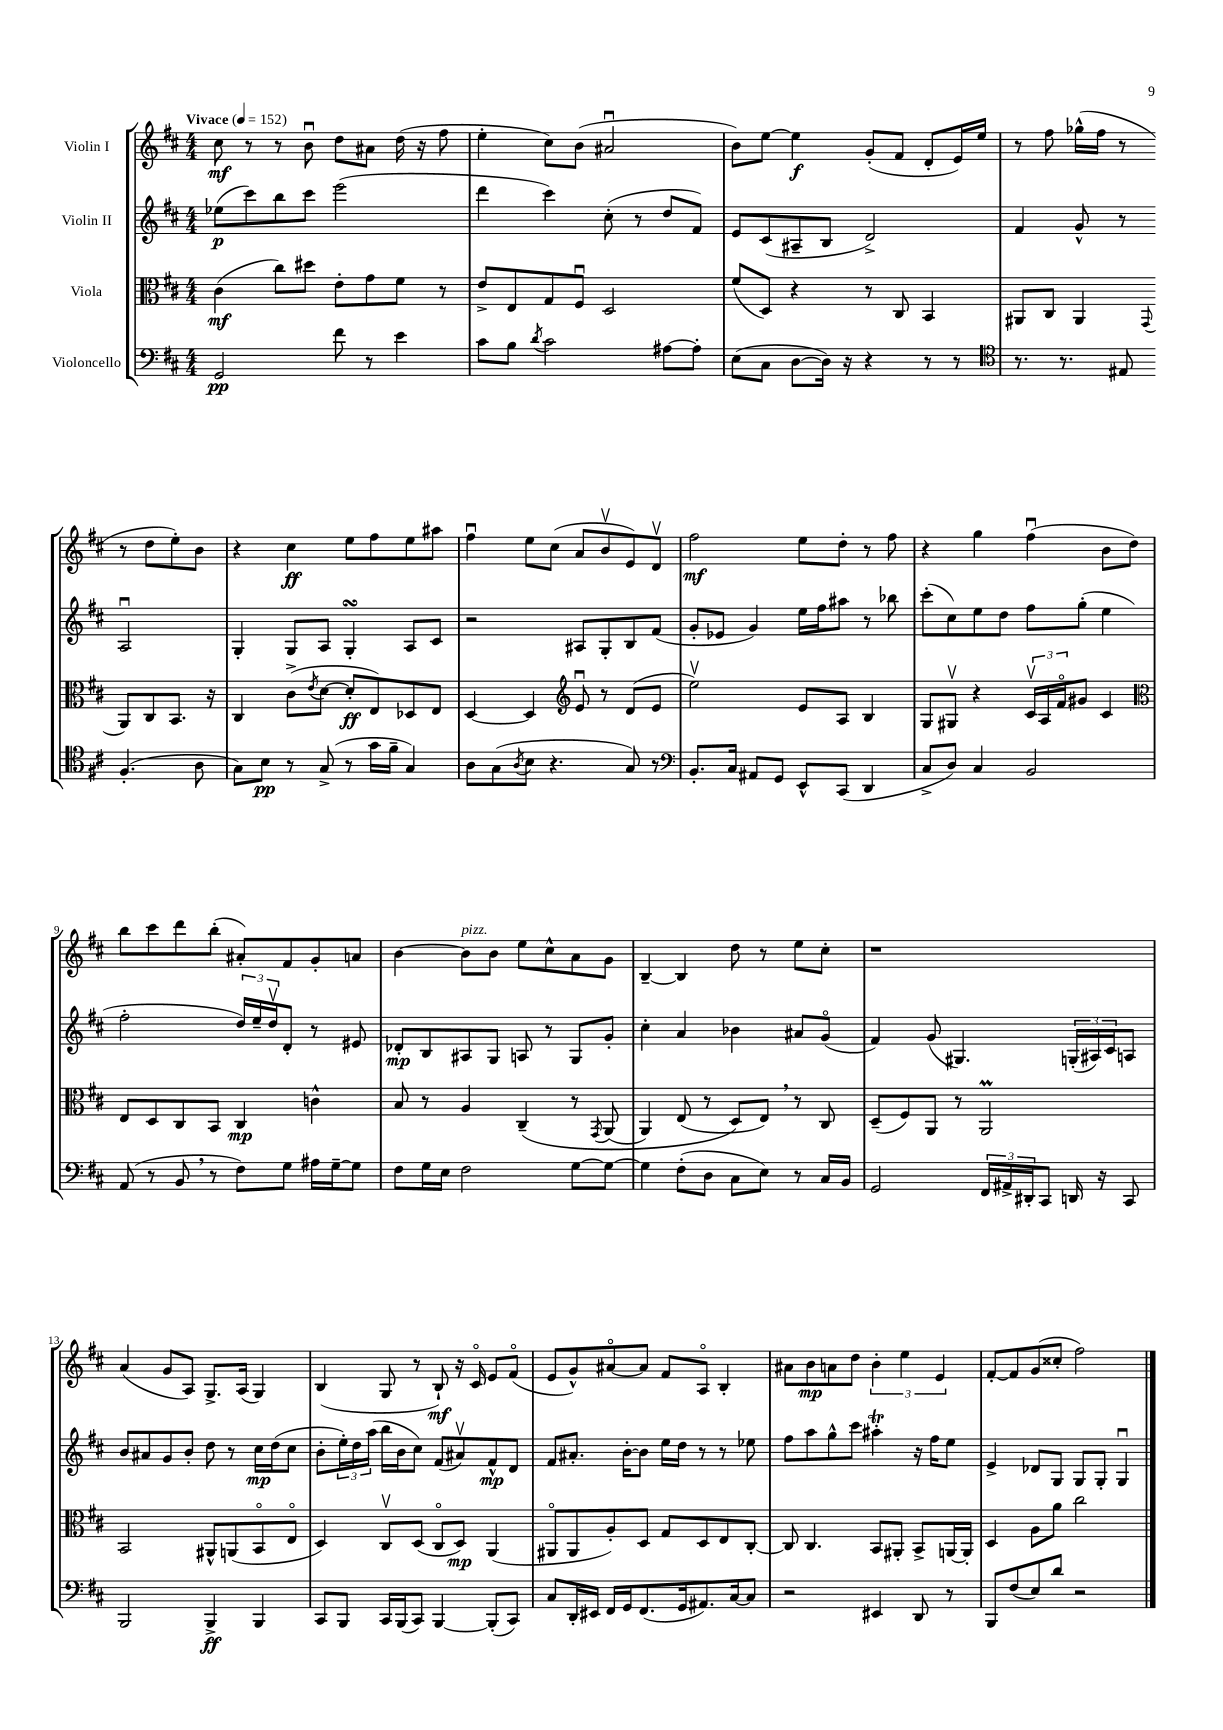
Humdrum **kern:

**kern	**dynam	**kern	**dynam	**kern	**dynam	**kern	**dynam
*part4	*part4	*part3	*part3	*part2	*part2	*part1	*part1
*staff4	*staff4	*staff3	*staff3	*staff2	*staff2	*staff1	*staff1
*I"Violoncello	*	*I"Viola	*	*I"Violin II	*	*I"Violin I	*
*clefF4	*	*clefC3	*	*clefG2	*	*clefG2	*
*k[f#c#]	*	*k[f#c#]	*	*k[f#c#]	*	*k[f#c#]	*
*M4/4	*	*M4/4	*	*M4/4	*	*M4/4	*
*MM152	*	*MM152	*	*MM152	*	*MM152	*
=1	=1	=1	=1	=1	=1	=1	=1
!	!	!	!	!	!	!LO:TX:a:B:t=Vivace	!
2GG/	pp	(4c#\	mf	(8ee-X\L	p	8cc#\	mf
.	.	.	.	8ccc#\)	.	8r	.
.	.	8cc#\L)	.	8bb\	.	8r	.
.	.	8dd#X\J	.	8ccc#\J	.	8bu\	.
8f#\	.	8e'\L	.	(2eee\	.	8dd\L	.
8r	.	8g\	.	.	.	8a#X\J	.
4e\	.	8f#\J	.	.	.	(16dd\	.
.	.	.	.	.	.	16r	.
.	.	8r	.	.	.	8ff#\	.
=2	=2	=2	=2	=2	=2	=2	=2
8c#\L	.	8e^/L	.	4ddd\	.	4ee'\	.
8B\J	.	8E/	.	.	.	.	.
8qd/	.	.	.	.	.	.	.
2c#\	.	8G/	.	4ccc#\)	.	8cc#\L)	.
.	.	8F#u/J	.	.	.	(8b\J	.
.	.	2D/	.	(8cc#'\	.	2a#Xu/	.
.	.	.	.	8r	.	.	.
[8A#X\L	.	.	.	8dd/L	.	.	.
8A#'\J]	.	.	.	8f#/J)	.	.	.
=3	=3	=3	=3	=3	=3	=3	=3
(8E\L	.	(8f#/L	.	8e/L	.	8b\L)	.
8C#\J	.	8D/J)	.	(8c#/	.	[8ee\J	.
[8D\L	.	4r	.	8A#X~/	.	4ee\]	f
16D\Jk])	.	.	.	8B/J	.	.	.
16r	.	.	.	.	.	.	.
4r	.	8r	.	2d^/)	.	(8g'/L	.
.	.	8C#/	.	.	.	8f#/J	.
8r	.	4BB/	.	.	.	8d'/L	.
8r	.	.	.	.	.	16e/L)	.
.	.	.	.	.	.	16ee/JJ	.
=4	=4	=4	=4	=4	=4	=4	=4
*clefC4	*	*	*	*	*	*	*
8.r	.	8AA#X/L	.	4f#/	.	8r	.
.	.	8C#/J	.	.	.	8ff#\	.
8.r	.	.	.	.	.	.	.
.	.	4AA#/	.	8g^^/	.	(16gg-X^^\LL	.
.	.	.	.	.	.	16ff#\JJ	.
8E#X/	.	.	.	8r	.	8r	.
.	.	8qqGG/	.	.	.	.	.
(4.F#'/	.	8AA#/L	.	2Au/	.	8r	.
.	.	8C#/	.	.	.	8dd\L	.
.	.	8.BB/J	.	.	.	8ee'\)	.
8A\	.	.	.	.	.	8b\J	.
.	.	16r	.	.	.	.	.
!!LO:LB:g=z
=5	=5	=5	=5	=5	=5	=5	=5
8G\L)	.	4C#/	.	4G'/	.	4r	.
8B\J	pp	.	.	.	.	.	.
8r	.	(8c#^\L	.	8G/L	.	4cc#\	ff
.	.	8qe/	.	.	.	.	.
(8G^/	.	[8d\J	.	8A/J	.	.	.
8r	.	8d'/L]	ff	4GsSSs'/	.	8ee\L	.
16g\LL	.	8E/)	.	.	.	8ff#\	.
16f#~\JJ	.	.	.	.	.	.	.
4G/)	.	8D-X/	.	8A/L	.	8ee\	.
.	.	8E/J	.	8c#/J	.	8aa#X\J	.
=6	=6	=6	=6	=6	=6	=6	=6
8A\L	.	[4D/	.	2r	.	4ff#u\	.
(8G\	.	.	.	.	.	.	.
8qA/	.	.	.	.	.	.	.
8B\J	.	4D/]	.	.	.	8ee\L	.
4.r	.	.	.	.	.	(8cc#\J	.
*	*	*clefG2	*	*	*	*	*
.	.	8eu/	.	8A#X/L	.	8a/L	.
.	.	8r	.	8G'/	.	8bv/	.
8G/)	.	(8d/L	.	8B/	.	8e/)	.
8r	.	8e/J	.	(8f#/J	.	8dv/J	.
=7	=7	=7	=7	=7	=7	=7	=7
*clefF4	*	*	*	*	*	*	*
8.BB'/L	.	2eev\)	.	8g'/L	.	2ff#\	mf
.	.	.	.	8e-X/J	.	.	.
16C#/Jk	.	.	.	.	.	.	.
8AA#X/L	.	.	.	4g/)	.	.	.
8GG/J	.	.	.	.	.	.	.
8EE^^/L	.	8e/L	.	16ee\LL	.	8ee\L	.
.	.	.	.	16ff#\J	.	.	.
(8CC#/J	.	8A/J	.	8aa#X\J	.	8dd'\J	.
4DD/	.	4B/	.	8r	.	8r	.
.	.	.	.	8bb-X\	.	8ff#\	.
=8	=8	=8	=8	=8	=8	=8	=8
8C#^/L	.	8G/L	.	(8ccc#'\L	.	4r	.
8D/J)	.	8G#Xv/J	.	8cc#\)	.	.	.
4C#/	.	4r	.	8ee\	.	4gg\	.
.	.	.	.	8dd\J	.	.	.
2BB/	.	24c#v/LL	.	8ff#\L	.	(4ff#u\	.
.	.	24A/	.	.	.	.	.
.	.	24f#/J	.	.	.	.	.
.	.	8g#X/J	.	(8gg'\J	.	.	.
.	.	4c#/	.	4ee\	.	8b\L	.
.	.	.	.	.	.	8dd\J)	.
!!LO:LB:g=z
=9	=9	=9	=9	=9	=9	=9	=9
*	*	*clefC3	*	*	*	*	*
(8AA/	.	8E/L	.	2ff#'\	.	8bb\L	.
8r	.	8D/	.	.	.	8ccc#\	.
8BB,/	.	8C#/	.	.	.	8ddd\	.
8r	.	8BB/J	.	.	.	(8bb'\J	.
8F#\L)	.	4C#/	mp	24dd/LL)	.	8a#X'/L)	.
.	.	.	.	24ee~/	.	.	.
.	.	.	.	24ddv/J	.	.	.
8G\J	.	.	.	8d'/J	.	8f#/	.
16A#X\LL	.	4cn^^\	.	8r	.	8g'/	.
[16G~\J	.	.	.	.	.	.	.
8G\J]	.	.	.	8e#X/	.	8an/J	.
=10	=10	=10	=10	=10	=10	=10	=10
8F#\L	.	8B/	.	8d-X'/L	mp	[4b\	.
16G\L	.	8r	.	8B/	.	.	.
16E\JJ	.	.	.	.	.	.	.
!	!	!	!	!	!	!LO:TX:a:i:t=pizz.	!
2F#\	.	4A/	.	8A#X/	.	8b\L]	.
.	.	.	.	8G/J	.	8b\J	.
.	.	(4C#~/	.	8An/	.	8ee\L	.
.	.	.	.	8r	.	8cc#^^\	.
[8G\L	.	8r	.	8G/L	.	8a\	.
.	.	8qGG/	.	.	.	.	.
8G\J_	.	(8AA/	.	8g'/J	.	8g\J	.
=11	=11	=11	=11	=11	=11	=11	=11
4G\]	.	4AA/)	.	4cc#'\	.	[4B~/	.
(8F#'\L	.	(8E/	.	4a/	.	4B/]	.
8D\J	.	8r	.	.	.	.	.
8C#\L	.	8D/L)	.	4b-X\	.	8dd\	.
8E\J)	.	8E,/J)	.	.	.	8r	.
8r	.	8r	.	8a#X/L	.	8ee\L	.
16C#/LL	.	8C#/	.	(8g/J	.	8cc#'\J	.
16BB/JJ	.	.	.	.	.	.	.
=12	=12	=12	=12	=12	=12	=12	=12
2GG/	.	(8D~/L	.	4f#/)	.	1r	.
.	.	8F#/)	.	.	.	.	.
.	.	8AA/J	.	(8g/	.	.	.
.	.	8r	.	4.G#X/)	.	.	.
24FF#/LL	.	2AAM/	.	.	.	.	.
24AA#X^/	.	.	.	.	.	.	.
24DD#X'/J	.	.	.	.	.	.	.
8CC#/J	.	.	.	.	.	.	.
16DDn/	.	.	.	(24Gn'/LL	.	.	.
.	.	.	.	24A#X/)	.	.	.
16r	.	.	.	.	.	.	.
.	.	.	.	24c#/J	.	.	.
8CC#/	.	.	.	8An/J	.	.	.
!!LO:LB:g=z
=13	=13	=13	=13	=13	=13	=13	=13
2BBB/	.	2BB/	.	8b/L	.	(4a/	.
.	.	.	.	8a#X/	.	.	.
.	.	.	.	8g/	.	8g/L	.
.	.	.	.	8b'/J	.	8A/J)	.
4BBB^/	ff	8AA#X^^/L	.	8dd\	.	8.G^/L	.
.	.	(8AAn/	.	8r	.	.	.
.	.	.	.	.	.	(16A/Jk	.
4BBB/	.	8BB/	.	16cc#\LL	mp	4G/)	.
.	.	.	.	(16dd\J	.	.	.
.	.	8E/J	.	8cc#\J	.	.	.
=14	=14	=14	=14	=14	=14	=14	=14
8CC#/L	.	4D/)	.	8b'\L	.	(4B/	.
8BBB/J	.	.	.	24ee'\L)	.	.	.
.	.	.	.	24dd\	.	.	.
.	.	.	.	(24aa\JJ	.	.	.
16CC#/LL	.	8C#v/L	.	16bb\LL	.	8G/	.
(16BBB/J	.	.	.	16b\J	.	.	.
8CC#/J)	.	(8D/J	.	8cc#\J)	.	8r	.
[4BBB/	.	8C#/L	.	(8f#/L	.	8B`/)	mf
.	.	8D/J)	mp	8a#Xv/)	.	16r	.
.	.	.	.	.	.	16c#/	.
(8BBB'/L]	.	(4AA/	.	8f#^^/	mp	8e/L	.
8CC#/J)	.	.	.	8d/J	.	(8f#/J	.
=15	=15	=15	=15	=15	=15	=15	=15
8C#/L	.	8AA#X/L	.	8f#/L	.	8e/L	.
16DD'/L	.	8AA#/	.	8.a#X'/J	.	8g^^/)	.
16EE#X/JJ	.	.	.	.	.	.	.
16FF#/LL	.	8A'/)	.	.	.	[8a#X/	.
16GG/J	.	.	.	[16b'\KL	.	.	.
(8.FF#/	.	8D/J	.	8b\J]	.	8a#/J]	.
.	.	8G/L	.	16ee\LL	.	8f#/L	.
16GG/k	.	.	.	16dd\JJ	.	.	.
8.AA#X/)	.	8D/	.	8r	.	8A/J	.
.	.	8E/	.	8r	.	4B'/	.
[16C#/k	.	.	.	.	.	.	.
8C#/J]	.	[8C#'/J	.	8ee-X\	.	.	.
=16	=16	=16	=16	=16	=16	=16	=16
2r	.	8C#/]	.	8ff#\L	.	8a#X\L	.
.	.	4.C#/	.	8aa\	.	8b\	mp
.	.	.	.	8gg^^\	.	8an\	.
.	.	.	.	8ccc#\J	.	8dd\J	.
4EE#X/	.	8BB/L	.	4aa#Xt'\	.	6b'\	.
.	.	8AA#X'/J	.	.	.	.	.
.	.	.	.	.	.	6ee\	.
8DD/	.	8BB^/L	.	16r	.	.	.
.	.	.	.	16ff#\KL	.	.	.
.	.	.	.	.	.	6e/	.
8r	.	[16AAn/L	.	8ee\J	.	.	.
.	.	16AA'/JJ]	.	.	.	.	.
=17	=17	=17	=17	=17	=17	=17	=17
8BBB/L	.	4D/	.	4e^/	.	[8f#'/L	.
(8F#/	.	.	.	.	.	8f#/]	.
8E/)	.	8A\L	.	8d-X/L	.	(8g/	.
8d/J	.	8a\J	.	8G/J	.	8cc##X'/J	.
2r	.	2cc#\	.	8G/L	.	2ff#\)	.
.	.	.	.	8G'/J	.	.	.
.	.	.	.	4Gu/	.	.	.
==	==	==	==	==	==	==	==
*-	*-	*-	*-	*-	*-	*-	*-
